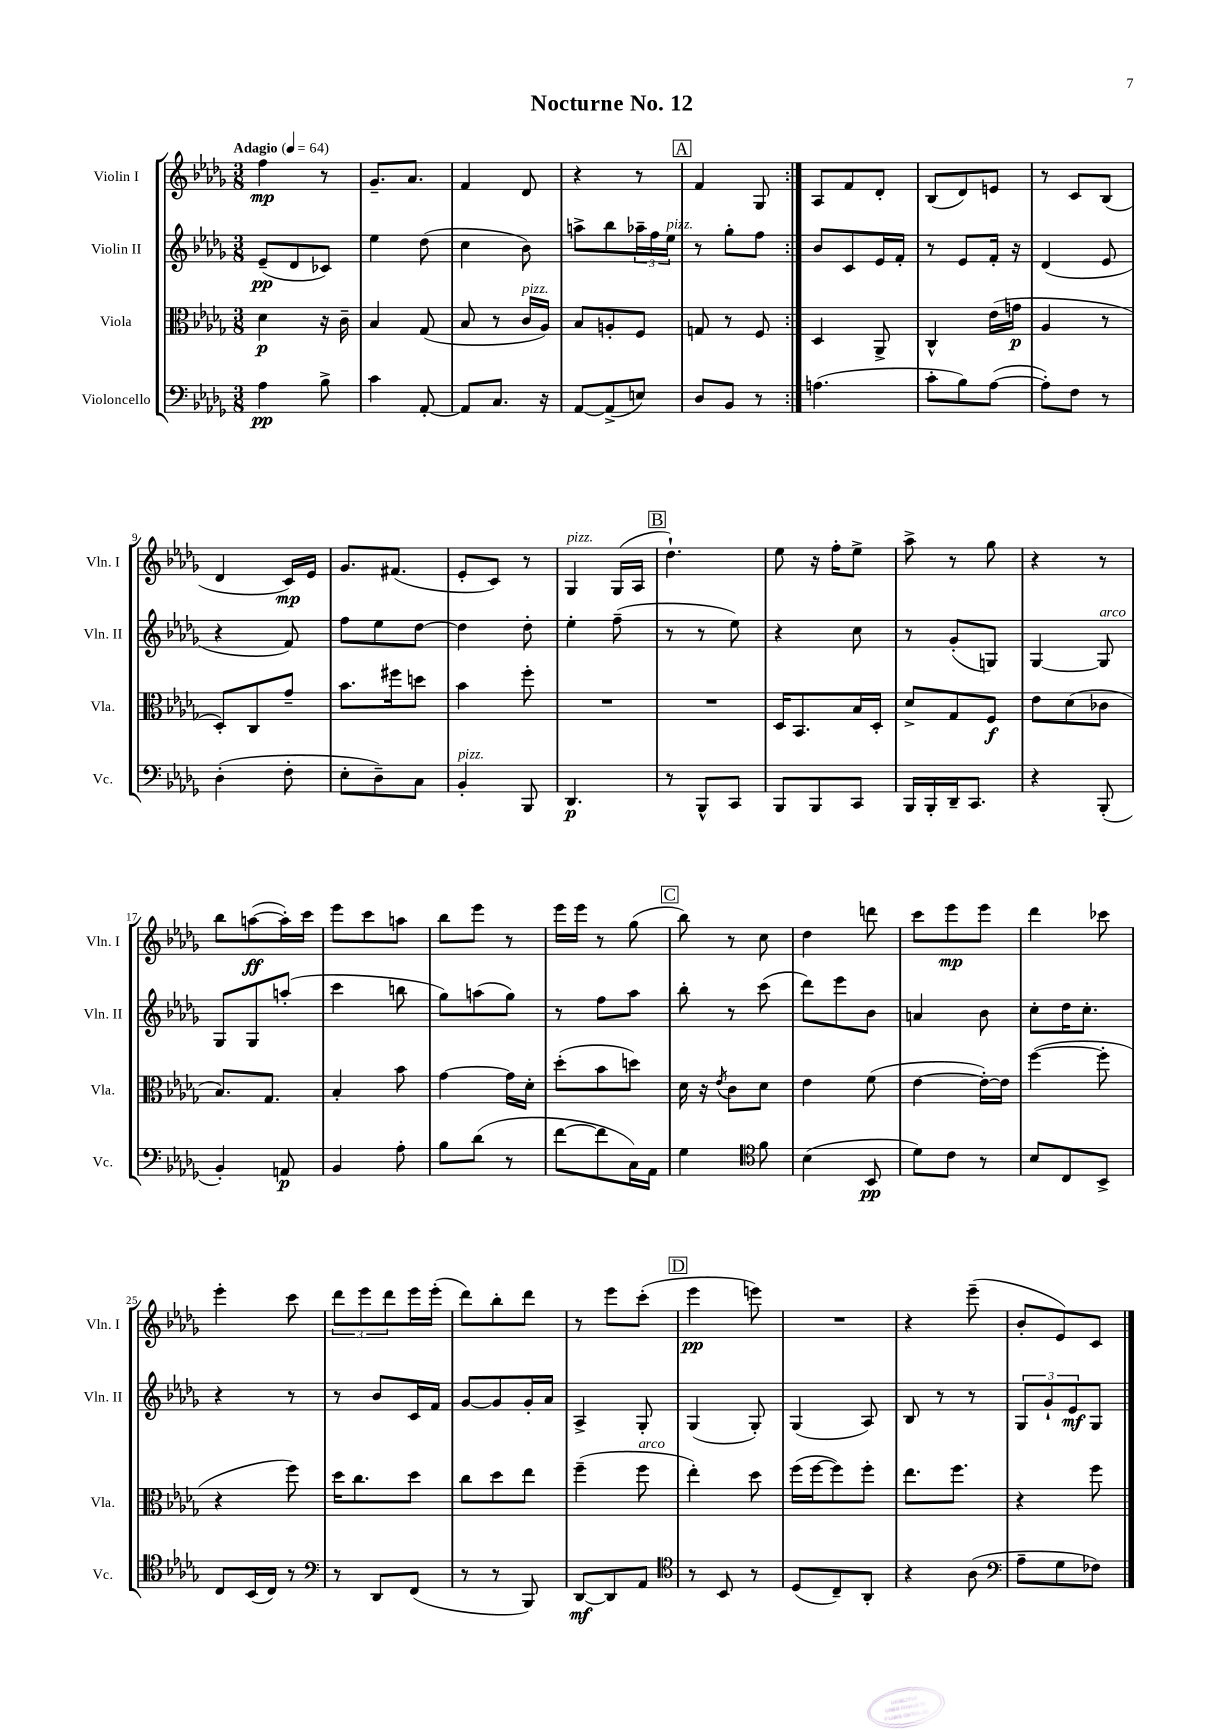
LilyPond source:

\header { title = "Nocturne No. 12" }
<<
\new StaffGroup <<
\new Staff = "s0" \with { instrumentName = "Violin I" shortInstrumentName = "Vln. I" } {
    \clef treble \key des \major \numericTimeSignature \time 3/8 \tempo "Adagio" 4 = 64
    \repeat volta 2 { f''4\mp r8 |
    ges'8.-- aes'8. |
    f'4 des'8 |
    r4 r8 |
    \mark \markup { \box "A" } f'4 ges8 | }
    aes8 f'8 des'8-. |
    bes8( des'8) e'8 |
    r8 c'8 bes8( |
    des'4 c'16\mp) ees'16 |
    ges'8. fis'8.( |
    ees'8-. c'8) r8 |
    ges4^\markup { \italic "pizz." } ges16( aes16 |
    \mark \markup { \box "B" } des''4.-!) |
    ees''8 r16 f''16-. ees''8-> |
    aes''8-> r8 ges''8 |
    r4 r8 |
    bes''8 a''8~\ff( a''16-.) c'''16 |
    ees'''8 c'''8 a''8 |
    bes''8 ees'''8 r8 |
    ees'''16 ees'''16 r8 ges''8( |
    \mark \markup { \box "C" } bes''8) r8 c''8 |
    des''4 d'''8 |
    c'''8 ees'''8\mp ees'''8 |
    des'''4 ces'''8 |
    ees'''4-. c'''8 |
    \tuplet 3/2 { des'''8 ees'''8 des'''8 } ees'''16 ees'''16-.( |
    des'''8) bes''8-. des'''8 |
    r8 ees'''8 c'''8-.( |
    \mark \markup { \box "D" } ees'''4\pp e'''8) |
    R4. |
    r4 ees'''8--( |
    bes'8-. ees'8) c'8 \bar "|." |
}
\new Staff = "s1" \with { instrumentName = "Violin II" shortInstrumentName = "Vln. II" } {
    \clef treble \key des \major \numericTimeSignature \time 3/8
    \repeat volta 2 { ees'8--\pp( des'8 ces'8) |
    ees''4 des''8( |
    c''4 bes'8) |
    a''8-> bes''8 \tuplet 3/2 { aes''16-- f''16 ees''16^\markup { \italic "pizz." } } |
    \mark \markup { \box "A" } r8 ges''8-. f''8 | }
    bes'8 c'8 ees'16 f'16-. |
    r8 ees'8 f'16-. r16 |
    des'4( ees'8 |
    r4 f'8) |
    f''8 ees''8 des''8~ |
    des''4 des''8-. |
    ees''4-. f''8--( |
    \mark \markup { \box "B" } r8 r8 ees''8) |
    r4 c''8 |
    r8 ges'8-.( g8) |
    ges4~ ges8^\markup { \italic "arco" } |
    ges8 ges8 a''8-.( |
    c'''4 b''8 |
    ges''8) a''8( ges''8) |
    r8 f''8 aes''8 |
    \mark \markup { \box "C" } bes''8-. r8 c'''8( |
    des'''8) ees'''8 bes'8 |
    a'4 bes'8 |
    c''8-. des''16 c''8.-. |
    r4 r8 |
    r8 bes'8 c'16 f'16 |
    ges'8~ ges'8 ges'16-. aes'16 |
    aes4-> ges8-. |
    \mark \markup { \box "D" } ges4( ges8-.) |
    ges4( aes8) |
    bes8 r8 r8 |
    \tuplet 3/2 { ges8 ges'8-! ees'8\mf } ges8 \bar "|." |
}
\new Staff = "s2" \with { instrumentName = "Viola" shortInstrumentName = "Vla." } {
    \clef alto \key des \major \numericTimeSignature \time 3/8
    \repeat volta 2 { des'4\p r16 c'16-- |
    bes4 ges8( |
    bes8 r8 c'16^\markup { \italic "pizz." } aes16) |
    bes8 a8-. f8 |
    \mark \markup { \box "A" } g8 r8 f8 | }
    des4 aes,8-> |
    c4-^ ees'16( g'16\p |
    aes4 r8 |
    des8-.) c8 ges'8-- |
    bes'8. fis''16 d''8 |
    bes'4 f''8-. |
    R4. |
    \mark \markup { \box "B" } R4. |
    des16 bes,8. bes16 des16-. |
    des'8-> ges8 f8\f |
    ees'8 des'8( ces'8 |
    bes8.) ges8. |
    bes4-. bes'8 |
    ges'4~ ges'16 des'16-. |
    des''8-.( bes'8 d''8) |
    \mark \markup { \box "C" } des'16 r16 \acciaccatura { ees'8 } c'8 des'8 |
    ees'4 f'8( |
    ees'4~ ees'16~-.) ees'16 |
    f''4~( f''8-. |
    r4 f''8) |
    des''16 c''8. des''8 |
    c''8 des''8 ees''8 |
    f''4--( f''8^\markup { \italic "arco" } |
    \mark \markup { \box "D" } ees''4-.) des''8 |
    f''16( f''16~ f''8) f''8-. |
    ees''8. f''8. |
    r4 f''8 \bar "|." |
}
\new Staff = "s3" \with { instrumentName = "Violoncello" shortInstrumentName = "Vc." } {
    \clef bass \key des \major \numericTimeSignature \time 3/8
    \repeat volta 2 { aes4\pp bes8-> |
    c'4 aes,8~-. |
    aes,8 c8. r16 |
    aes,8~ aes,8->( e8) |
    \mark \markup { \box "A" } des8 bes,8 r8 | }
    a4.( |
    c'8-. bes8) aes8~( |
    aes8-.) f8 r8 |
    des4-.( f8-. |
    ees8-. des8--) c8 |
    bes,4-.^\markup { \italic "pizz." } bes,,8 |
    des,4.\p |
    \mark \markup { \box "B" } r8 bes,,8-^ c,8 |
    bes,,8 bes,,8 c,8 |
    bes,,16 bes,,16-. des,16-- c,8. |
    r4 bes,,8-.( |
    bes,4-.) a,8\p |
    bes,4 aes8-. |
    bes8 des'8( r8 |
    f'8~ f'8 c16) aes,16 |
    \mark \markup { \box "C" } ges4 \clef tenor f'8 |
    bes4( bes,8\pp |
    des'8) c'8 r8 |
    bes8 c8 bes,8-> |
    c8 bes,16( c16) r8 |
    \clef bass r8 des,8 f,8( |
    r8 r8 bes,,8) |
    des,8~\mf des,8 aes,8 |
    \mark \markup { \box "D" } \clef tenor r8 bes,8 r8 |
    des8( c8--) aes,8-. |
    r4 aes8( |
    \clef bass aes8-- ges8 fes8) \bar "|." |
}
>>
>>
